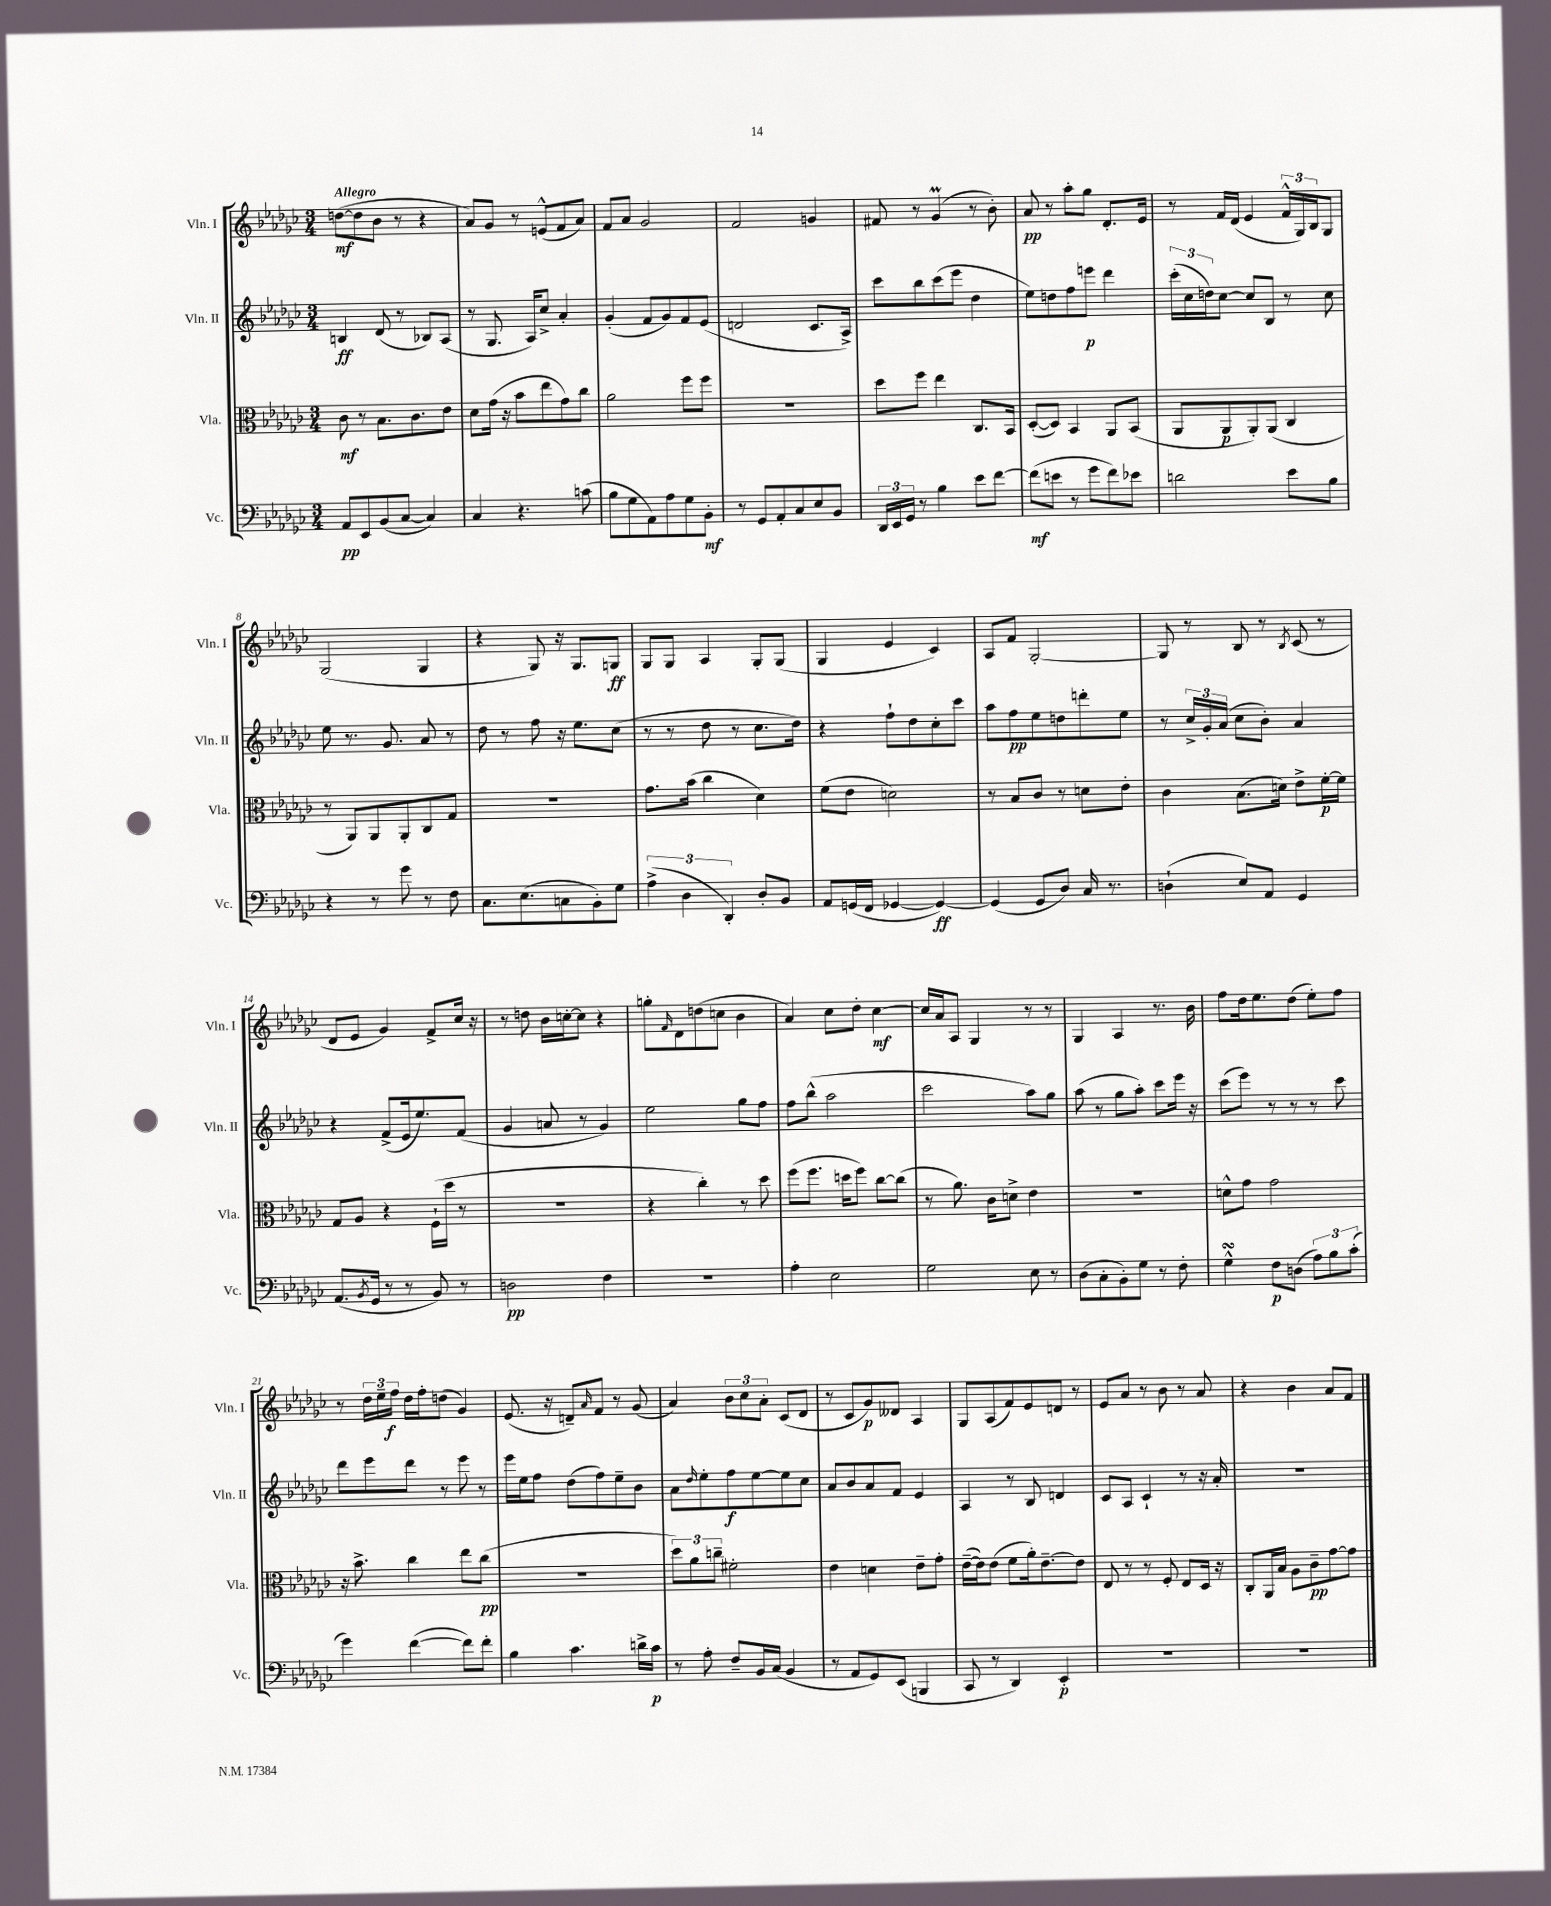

**kern	**kern	**kern	**kern
*staff4	*staff3	*staff2	*staff1
*clefF4	*clefC3	*clefG2	*clefG2
*k[b-e-a-d-g-c-]	*k[b-e-a-d-g-c-]	*k[b-e-a-d-g-c-]	*k[b-e-a-d-g-c-]
*M3/4	*M3/4	*M3/4	*M3/4
8AA-	8c-	4B	([8dd
8EE-	8r	.	8dd]
(8BB-	8.B-	(8d-	8b-
[8C-	.	8r	8r
.	8.c-	.	.
4C-])	.	8B-)	4r
.	8e-	(8A-	.
=	=	=	=
4C-	8d-	8r	8a-)
.	(16g-	8.G-	8g-
.	16r	.	.
4.r	8b-	.	8r
.	.	16A-)	.
.	8ee-	8cc-^	(8e^^
.	8g-)	4a-'	8f
(8c	8cc-	.	8a-)
=	=	=	=
8B-	2a-	(4g-'	8f
8G-	.	.	8a-
8AA-)	.	8f	2g-
8A-	.	8g-)	.
8G-	8ff	8f	.
8BB-'	8ff	(8e-	.
=	=	=	=
8r	2.r	2d	2f
8GG-	.	.	.
8AA-'	.	.	.
8C-	.	.	.
8E-	.	8.c-	4g
8BB-	.	.	.
.	.	16A-^)	.
=	=	=	=
24DD-	8dd-	8ccc-	8f#
24EE-	.	.	.
24GG-	.	.	.
8r	8ff	8bb-	8r
4B-	4ee-	(8ccc-	(4g-
.	.	8eee-	.
8e-	8.C-	4dd-	8r
[8f	.	.	8b-')
.	16BB-	.	.
=	=	=	=
(8f]	([8D-'	8ee-)	8a-
8e	8D-])	8dd	8r
8r	4BB-	8ff	8aa-'
8g-	.	8eee	8gg-
8f)	8AA-	4ddd-	8.d-'
8e-	(8BB-	.	.
.	.	.	16e-
=	=	=	=
2d	8AA-	(24ccc-'	8r
.	.	24cc-	.
.	.	24dd)	.
.	8AA-	[8cc-	16f
.	.	.	(16d-
.	8AA-')	8cc-]	4e-
.	(8AA-	8B-	.
8e-	4C-	8r	24f^^
.	.	.	24G-)
.	.	.	24B-
8B-	.	8cc-	8G-
=	=	=	=
4r	8r	8ee-	(2G-
.	8AA-)	8.r	.
8r	8AA-	.	.
.	.	8.g-	.
8g-	8AA-'	.	.
8r	8C-	8a-	4G-
8F	8G-	8r	.
=	=	=	=
8.C-	2.r	8dd-	4r
.	.	8r	.
(8.E-	.	.	.
.	.	8ff	8G-)
8C	.	16r	16r
.	.	8.ee-	8.G-
8BB-')	.	.	.
8G-	.	(8cc-	8G
=	=	=	=
(6A-^	8.g-	8r	8G-
.	.	8r	8G-
6D-	.	.	.
.	(16b-	.	.
.	4cc-	8dd-	4A-
6DD-')	.	.	.
.	.	8r	.
8D-'	4d-)	8.cc-	8G-'
8BB-	.	.	(8G-
.	.	16dd-)	.
=	=	=	=
8AA-	(8f	4r	4G-
(16GG	8e-	.	.
16FF	.	.	.
[4GG-	2d)	8ff`	4e-
.	.	8dd-	.
4GG-_)	.	8cc-'	4c-)
.	.	8ccc-	.
=	=	=	=
(4GG-]	8r	8aa-	8A-
.	8B-	8ff	8f
8GG-	8c-	8ee-	[2G-'
8D-)	8r	8dd	.
16C-	8d	8ddd'	.
8.r	.	.	.
.	8e-'	8ee-	.
=	=	=	=
(4D`	4c-	8r	8G-]
.	.	24cc-^	8r
.	.	24g-'	.
.	.	(24a-	.
8E-)	(8.B-	8cc-	8B-
8AA-	.	8b-')	8r
.	16d)	.	.
.	.	.	8qB-
4GG-	8e-^	4a-	(8c-
.	[16f'	.	8r
.	16f]	.	.
=	=	=	=
(8.AA-	8G-	4r	8d-
.	8A-	.	8e-
8qBB-	.	.	.
16GG-	.	.	.
8r	4r	(8f^	4g-)
8r	.	16e-	.
.	.	8.ee-)	.
8BB-)	(16F`	.	8f^
.	16dd-	.	.
8r	8r	(8f	16cc-
.	.	.	16r
=	=	=	=
2D	2.r	4g-	8r
.	.	.	8dd
.	.	8a	16b-
.	.	.	[16cc'
.	.	8r	8cc]
4F	.	4g-)	4r
=	=	=	=
2.r	4r	2ee-	8gg'
.	.	.	16qqf
.	.	.	8d-
.	4cc-')	.	(8dd
.	.	.	8cc
.	8r	8gg-	4b-
.	8dd-	8ff	.
=	=	=	=
4A-'	(8ff	8ff	4a-)
.	8.ff	(8bb-^^	.
2E-	.	2aa-	8cc-
.	16dd	.	.
.	8ff)	.	8dd-'
.	[8cc-	.	[4cc-
.	(8cc-]	.	.
=	=	=	=
2G-	8r	2ccc-	16cc-]
.	.	.	16a-
.	8.a-)	.	8A-
.	.	.	4G-
.	16c-	.	.
.	8d^	.	.
8E-	4e-	8aa-)	8r
8r	.	8gg-	8r
=	=	=	=
(8D-	2.r	(8aa-	4G-
8C-'	.	8r	.
8BB-')	.	8gg-	4A-
8G-	.	8aa-')	.
8r	.	8ccc-	8.r
8F'	.	16eee-	.
.	.	16r	16b-
=	=	=	=
4G-^^	8d^^	(8ccc-	8ff
.	8g-	8eee-)	16dd-
.	.	.	8.ee-
8F	2g-	8r	.
(8D	.	8r	(8dd-
12A-)	.	8r	8ee-')
12B-	.	.	.
.	.	8ccc-	8ff
(12c-'	.	.	.
=	=	=	=
4g-)	16r	8ddd-	8r
.	8.b-^	.	.
.	.	8eee-	24dd-
.	.	.	24ee-~
.	.	.	24ff
([4f	4cc-	8ddd-	16dd-
.	.	.	16ff'
.	.	8r	(8dd
8f])	8ee-	8eee-	4g-)
8f'	(8cc-	8r	.
=	=	=	=
4B-	2.r	16eee-	(8.e-
.	.	16ee-	.
.	.	8ff	.
.	.	.	16r
4.c-	.	(8dd-	8d~)
.	.	.	16qqa-
.	.	8ff)	8f
.	.	8ee-~	8r
16d^	.	8b-	(8g-
16c-	.	.	.
=	=	=	=
8r	12dd-)	8a-	4a-)
.	12a-	.	.
.	.	16qqdd-	.
8A-'	.	8ee-'	.
.	12cc~	.	.
8F~	2f#'	8ff	12b-
.	.	.	12cc-
16BB-	.	[8ee-	.
.	.	.	12a-'
(16C-	.	.	.
4BB-	.	8ee-]	(8c-
.	.	8cc-	8d-
=	=	=	=
8r	4e-	8a-	8r
8AA-	.	8b-	8c-
8GG-)	4d	8a-	8g-)
(8EE-	.	8f	8d--
4BBB	8e-~	4e-	4A-
.	8g-'	.	.
=	=	=	=
8CC-	([16e-~	4A-	8G-
.	16e-])	.	.
8r	(8e-	.	(8A-
4DD-)	8f	8r	8f)
.	16a-')	8B-	8e-
.	[8.e-~	.	.
4EE-'	.	4d	8d
.	8e-]	.	8r
=	=	=	=
2.r	8E-	8c-	8e-
.	8r	8A-	8a-
.	8r	4c-`	8r
.	8F'	.	8b-
.	8E-	8r	8r
.	16D-	16r	8a-
.	16r	16a-'	.
=	=	=	=
2.r	8C-'	2.r	4r
.	16AA-	.	.
.	16B-	.	.
.	8A-	.	4b-
.	8c-~	.	.
.	[8g-	.	8a-
.	8g-]	.	8f
==	==	==	==
*-	*-	*-	*-
